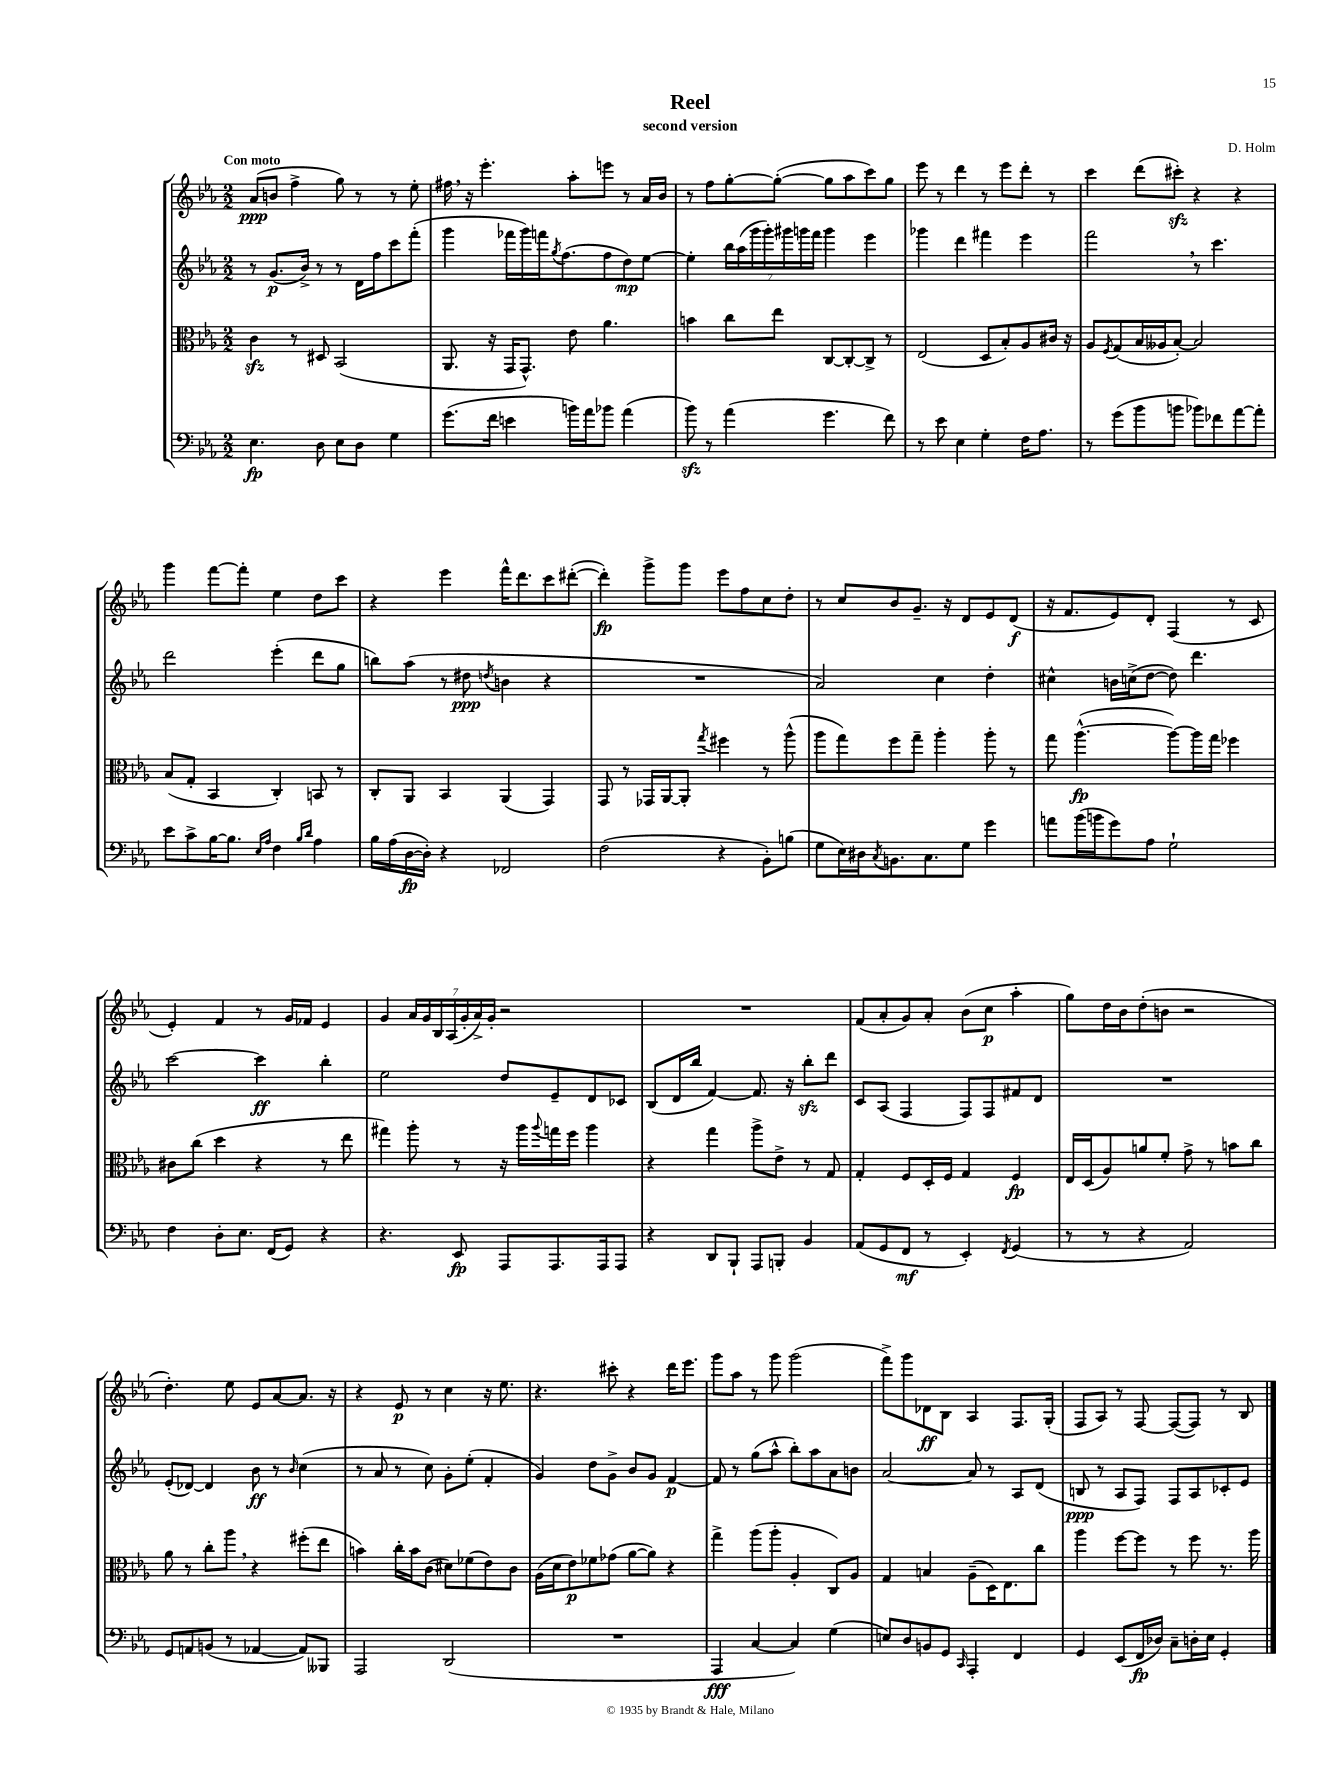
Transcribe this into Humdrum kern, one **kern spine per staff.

**kern	**kern	**kern	**kern
*staff4	*staff3	*staff2	*staff1
*clefF4	*clefC3	*clefG2	*clefG2
*k[b-e-a-]	*k[b-e-a-]	*k[b-e-a-]	*k[b-e-a-]
*M2/2	*M2/2	*M2/2	*M2/2
4.E-	4c	8r	(8a-
.	.	(8.g	8b
.	8r	.	4ff^
.	.	16b-^)	.
8D	8D#	8r	.
8E-	(2BB-	8r	8gg)
8D	.	16d	8r
.	.	16ff	.
4G	.	8ccc	8r
.	.	(8fff'	8ee-'
=	=	=	=
(8.g	8.AA-	4ggg	16ff#
.	.	.	16r
.	.	.	4.eee-'
16f	16r	.	.
4e	16GG	16fff-	.
.	8.GG^^)	16ggg)	.
.	.	16fff	.
.	.	8qgg	.
.	.	(8.ff	.
16b)	8e-	.	8aa-'
16a-	.	.	.
8b-	4.a-	8ff	8eee
(4a-	.	8dd)	8r
.	.	[8ee-	16a-
.	.	.	16b-
=	=	=	=
8b-)	4b	4ee-']	8r
8r	.	.	8ff
(4a-	8cc	28bb-	[8gg'
.	.	(28aa-	.
.	.	28ggg	.
.	.	28ggg')	.
.	8ee-	.	(8gg'_
.	.	28ggg#	.
.	.	28ggg	.
.	.	28fff	.
4.g	[8C	4ggg	8gg]
.	8C'_	.	8aa-
.	8C^]	4eee-	8ccc)
8f)	8r	.	8gg
=	=	=	=
8r	(2E-	4ggg-	8eee-
8e-	.	.	8r
4E-	.	4ddd	4ddd
4G'	8D	4fff#	8r
.	8B-')	.	8eee-
16F	8A-	4eee-	8ddd'
8.A-	.	.	.
.	16c#	.	8r
.	16r	.	.
=	=	=	=
8r	8A-	2fff	4ccc
.	8qF	.	.
(8g	(8G	.	.
8b-	16B-	.	(8ddd
.	16A--	.	.
8b	[8B-')	.	8ccc#')
8b-)	2B-]	8r	4r
8f-	.	4.ccc	.
[8a-	.	.	4r
8a-']	.	.	.
=	=	=	=
8e-	(8B-	2ddd	4ggg
8c^	8G'	.	.
[16B-	4BB-	.	[8fff
8.B-]	.	.	.
.	.	.	8fff']
16qqE-	.	.	.
16qqA-	.	.	.
4F	4C')	(4eee-'	4ee-
16qqB-	.	.	.
16qqd	.	.	.
4A-	8BB	8ddd	8dd
.	8r	8gg	8ccc
=	=	=	=
16B-	8C'	8bb)	4r
(16A-	.	.	.
[16D	8AA-	(8aa-	.
16D'])	.	.	.
4r	4BB-	8r	4eee-
.	.	8dd#	.
.	.	8qdd	.
2FF-	(4AA-	4b	16fff^^
.	.	.	8.ddd
.	4GG)	4r	8ccc
.	.	.	([8ddd#'
=	=	=	=
(2F	8GG	1r	4ddd#'])
.	8r	.	.
.	16GG-	.	8ggg^
.	[16AA-	.	.
.	8AA-']	.	8ggg
.	8qgg	.	.
4r	4ff#	.	8eee-
.	.	.	8ff
8BB-')	8r	.	8cc
(8B	(8aa-^^	.	8dd'
=	=	=	=
8G	8aa-	2a-)	8r
16E-)	8gg)	.	8cc
16D#	.	.	.
8qC	.	.	.
8.BB	8ff	.	8b-
.	8gg~	.	8.g~
8.C	.	.	.
.	4aa-'	4cc	.
.	.	.	16r
8G	.	.	8d
4g	8aa-'	4dd'	8e-
.	8r	.	(8d
=	=	=	=
8a	8gg	4cc#^^	16r
.	.	.	8.f
(16b-	([4.aa-^^	.	.
16b	.	.	.
8g)	.	16b	8e-)
.	.	(16cc^	.
8A-	.	[8dd	8d'
2G`	8aa-_)	8dd])	(4F
.	16aa-]	4.ddd	.
.	16gg	.	.
.	4ff-	.	8r
.	.	.	8c
=	=	=	=
4F	8c#	[2ccc	4e-')
.	(8cc	.	.
8D'	4dd	.	4f
8.E-	.	.	.
.	4r	4ccc]	8r
(16FF	.	.	.
8GG)	.	.	16g
.	.	.	16f-
4r	8r	4bb-'	4e-
.	8ee-	.	.
=	=	=	=
4.r	4gg#)	2ee-	4g
.	8aa-'	.	28a-
.	.	.	28g
.	.	.	28B-
.	.	.	(28A-
8EE-	8r	.	.
.	.	.	28g'
.	.	.	28a-^)
.	.	.	28g'
8AAA-	16r	8dd	2r
.	16aa-	.	.
.	8qqaa-	.	.
8.AAA-	16gg	8e-~	.
.	16ff	.	.
.	4aa-	8d	.
16AAA-	.	.	.
8AAA-	.	8c-	.
=	=	=	=
4r	4r	(8B-	1r
.	.	16d	.
.	.	16bb-	.
8DD	4gg	[4f)	.
8BBB-`	.	.	.
8AAA-	8aa-^	8.f]	.
8BBB'	8e-^	.	.
.	.	16r	.
4BB-	8r	8bb-'	.
.	8G	8ddd	.
=	=	=	=
(8AA-	4G'	8c	(8f
8GG	.	(8A-	8a-'
8FF	8F	4F	8g)
8r	16D'	.	8a-'
.	16F	.	.
4EE-')	4G	8F)	(8b-
.	.	8F	8cc
8qFF	.	.	.
(4GG	4F	8f#	4aa-'
.	.	8d	.
=	=	=	=
8r	16E-	1r	8gg)
.	(16D	.	.
8r	8A-)	.	16dd
.	.	.	16b-
4r	8a	.	(8dd'
.	8f'	.	8b
2AA-)	8g^	.	2r
.	8r	.	.
.	8b	.	.
.	8cc	.	.
=	=	=	=
8GG	8a-	(8e-'	4.dd')
8AA	8r	[8d-)	.
(8BB	8cc'	4d-]	.
8r	8aa-	.	8ee-
[4AA-	4r	8b-	8e-
.	.	8r	[8a-
.	.	16qqb-	.
8AA-])	(8ff#'	(4cc	8.a-]
8BBB--	8ee-	.	.
.	.	.	16r
=	=	=	=
2AAA-	4b)	8r	4r
.	.	8a-	.
.	16cc'	8r	8e-
.	16b	.	.
.	(8c	8cc)	8r
(2DD	8d#)	8g'	4cc
.	(8f-	(8ee-'	.
.	8e-)	4f'	16r
.	.	.	8.ee-
.	8c	.	.
=	=	=	=
1r	(16A-	4g)	4.r
.	16d	.	.
.	8e-)	.	.
.	8f-	8dd	.
.	(8g-	8g^	8ccc#'
.	[8a-	8b-	4r
.	8a-])	8g	.
.	4r	[4f	16ddd
.	.	.	8.eee-
=	=	=	=
4AAA-	4gg^	8f]	8ggg
.	.	8r	8aa-
[4C	(8aa-	(8gg	8r
.	8aa-'	8aa-^^	8ggg
4C])	4A-'	8bb-')	(2ggg
.	.	8aa-	.
(4G	8C)	8a-	.
.	8A-	8b	.
=	=	=	=
8E)	4G	[2a-	8fff^)
8D	.	.	8ggg
8BB	4B	.	8d-
8GG	.	.	8B-
16qqCC	.	.	.
4AAA-'	(8A-~	8a-]	4A-
.	16D)	8r	.
.	8.E-	.	.
4FF	.	8A-	8.F
.	8cc	(8d	.
.	.	.	(16G'
=	=	=	=
4GG	4aa-	8B	8F
.	.	8r	8A-)
(8EE-	[8ff	8A-	8r
16FF	8ff]	8F)	[8F
16D-)	.	.	.
8C~	8r	8F	(8F_
16D'	8ff	8A-	8F])
16E-	.	.	.
4GG'	8.r	8c-'	8r
.	.	8e-	8B-
.	16aa-	.	.
==	==	==	==
*-	*-	*-	*-
